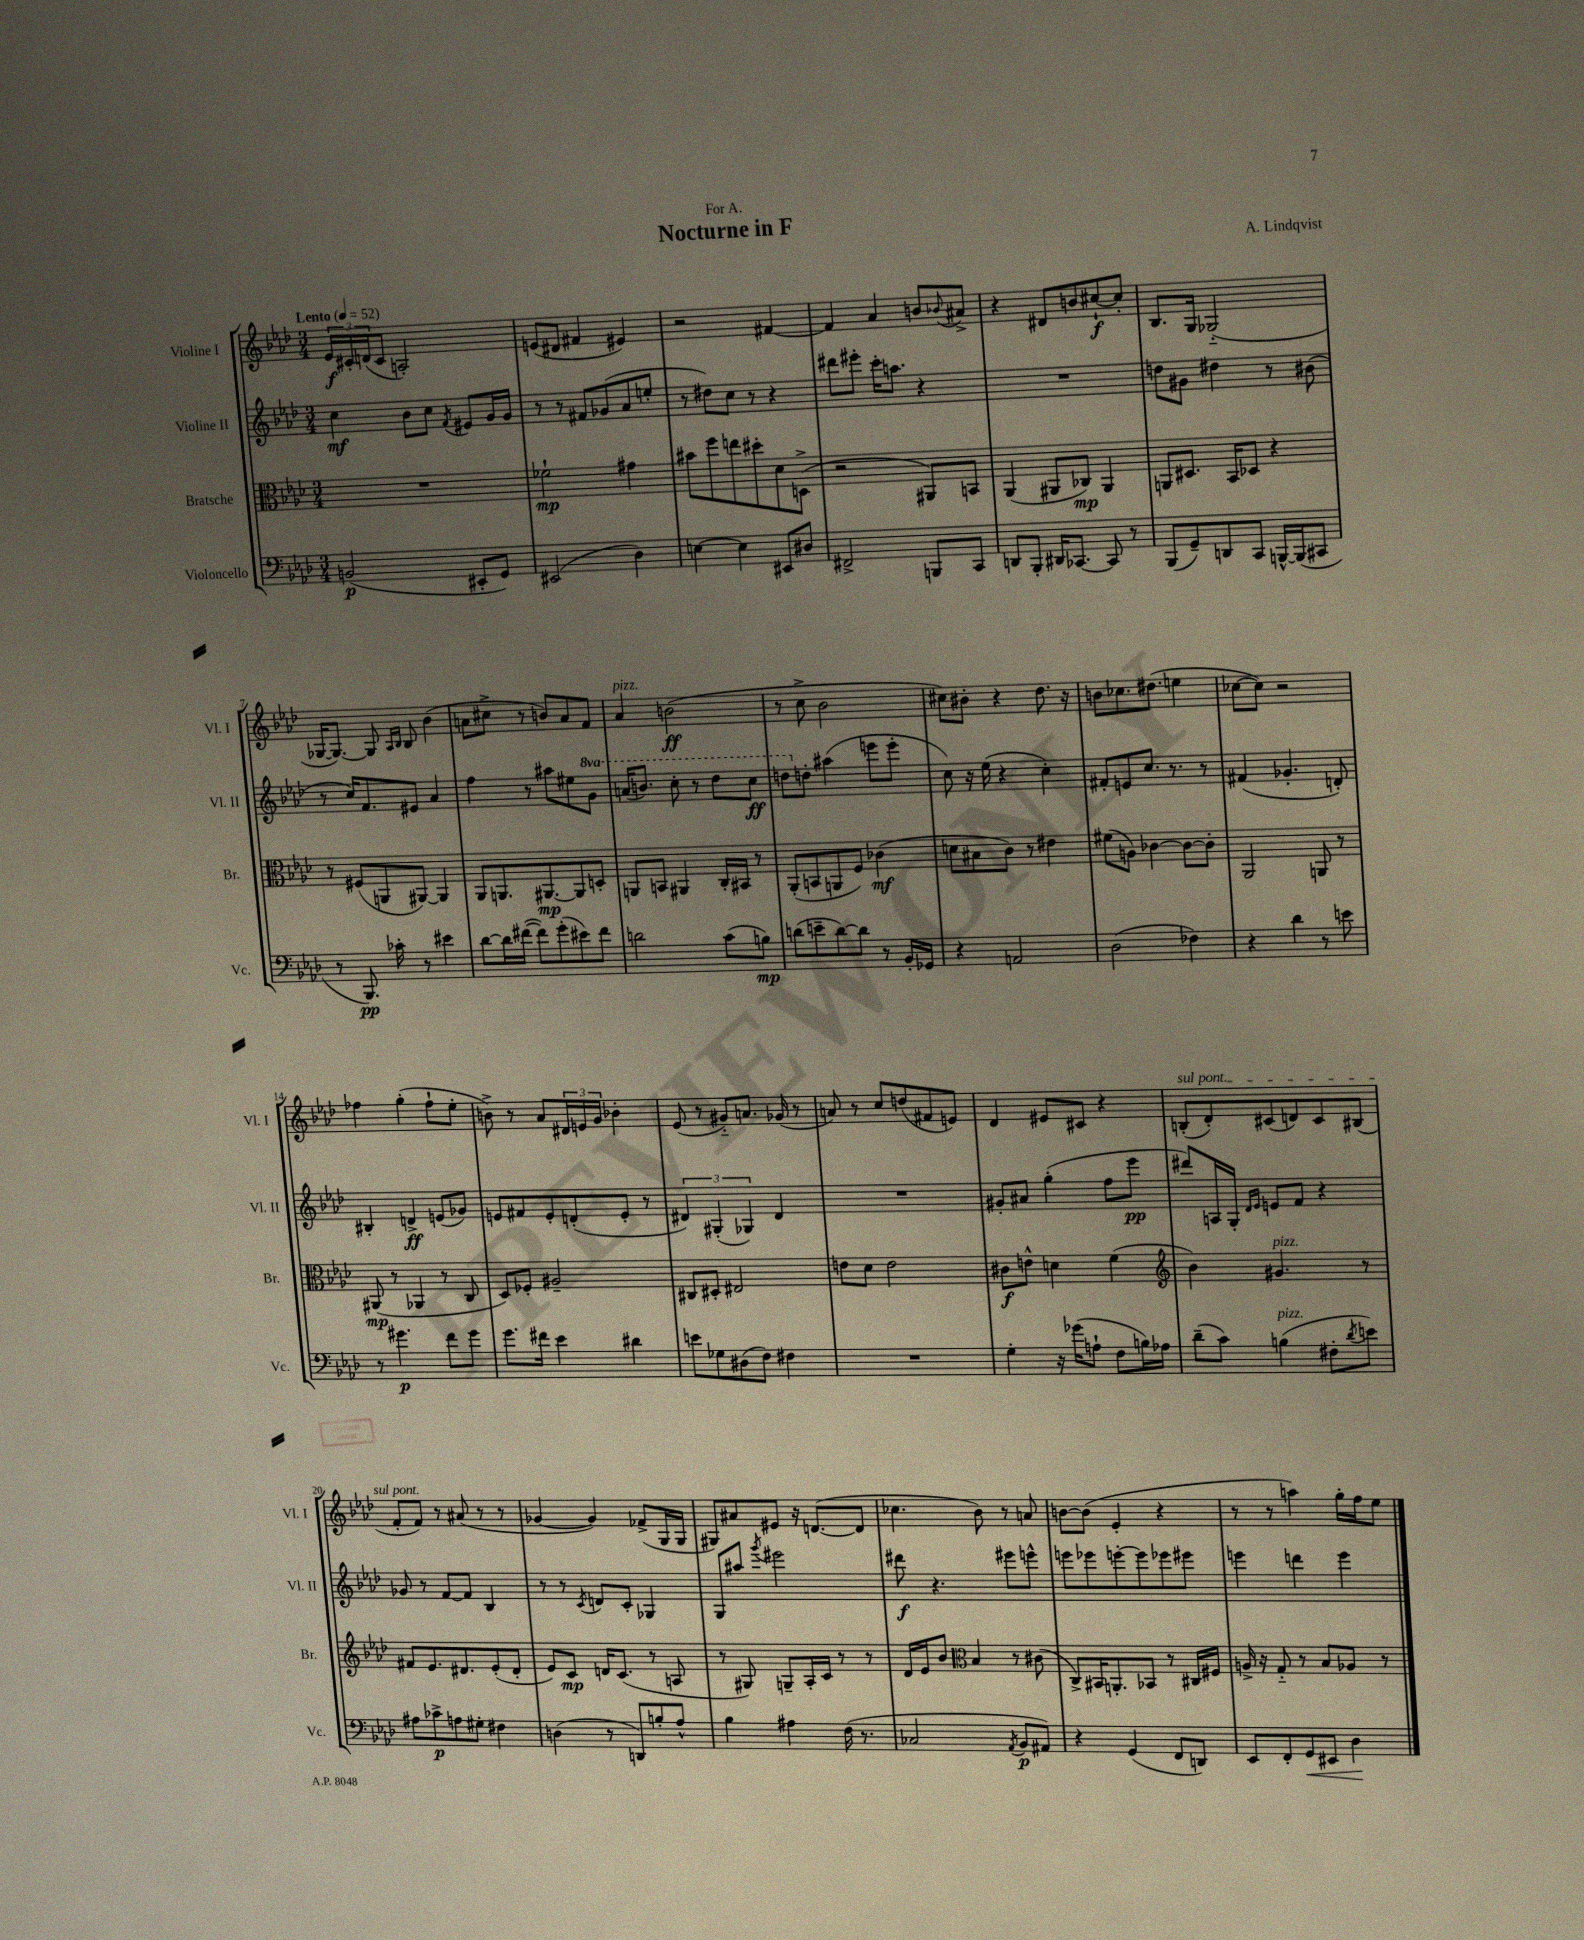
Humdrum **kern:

**kern	**dynam	**kern	**dynam	**kern	**dynam	**kern	**dynam
*part4	*part4	*part3	*part3	*part2	*part2	*part1	*part1
*staff4	*staff4	*staff3	*staff3	*staff2	*staff2	*staff1	*staff1
*I"Violoncello	*	*I"Bratsche	*	*I"Violine II	*	*I"Violine I	*
*I'Vc.	*	*I'Br.	*	*I'Vl. II	*	*I'Vl. I	*
*clefF4	*	*clefC3	*	*clefG2	*	*clefG2	*
*k[b-e-a-d-]	*	*k[b-e-a-d-]	*	*k[b-e-a-d-]	*	*k[b-e-a-d-]	*
*M3/4	*	*M3/4	*	*M3/4	*	*M3/4	*
*MM52	*	*MM52	*	*MM52	*	*MM52	*
=1	=1	=1	=1	=1	=1	=1	=1
!	!	!	!	!	!	!LO:TX:a:B:t=Lento	!
(2BBn/	p	2.r	.	4cc\	mf	24e-/LL	f
.	.	.	.	.	.	24c#X'/	.
.	.	.	.	.	.	(24dn/J	.
.	.	.	.	.	.	8c#/J	.
.	.	.	.	8b-\L	.	2An'/)	.
.	.	.	.	8cc\J	.	.	.
.	.	.	.	8qf/	.	.	.
8EE#X'/L	.	.	.	8e#X/L	.	.	.
8GG/J)	.	.	.	16g/L	.	.	.
.	.	.	.	16g/JJ	.	.	.
=2	=2	=2	=2	=2	=2	=2	=2
(2EE#X/	.	2f-X`\	mp	8r	.	(8en/L	.
.	.	.	.	8r	.	8d#X/J	.
.	.	.	.	8f#X/L	.	4f#X/	.
.	.	.	.	(8g-X/	.	.	.
4D-\)	.	4g#X\	.	8a-/	.	4e#X/)	.
.	.	.	.	8een'/J	.	.	.
=3	=3	=3	=3	=3	=3	=3	=3
[4En\	.	8b#X\L	.	8r	.	2r	.
.	.	8ff\	.	8dd#X\L)	.	.	.
4E\]	.	8een\	.	8cc\J	.	.	.
.	.	8dd#X'\	.	8r	.	.	.
8EE#X/L	.	8d-\	.	4r	.	[4f#X/	.
8D#X/J	.	(8Dn^\J	.	.	.	.	.
=4	=4	=4	=4	=4	=4	=4	=4
2FF#X^/	.	2r	.	8ddd#X\L	.	4f#/]	.
.	.	.	.	8eee#X'\J	.	.	.
.	.	.	.	16ccc'\KL	.	4a-/	.
.	.	.	.	8.aan\J	.	.	.
8BBBn/L	.	8AA#X/L)	.	4r	.	8bn/L	.
.	.	.	.	.	.	8qqb-X/	.
8CC/J	.	8BBn/J	.	.	.	8a#X^/J	.
=5	=5	=5	=5	=5	=5	=5	=5
8DDn/L	.	(4AA-/	.	2.r	.	4r	.
8BBB-'/J	.	.	.	.	.	.	.
16DD#X/KL	.	8AA#X/L	.	.	.	8d#X/L	.
[8.CC-X/J	.	.	.	.	.	.	.
.	.	8C-X/J)	mp	.	.	8bn/	.
8CC-/]	.	4AA#/	.	.	.	[8cc#X`/	f
8r	.	.	.	.	.	8cc#'/J]	.
=6	=6	=6	=6	=6	=6	=6	=6
(8BBB-/L	.	8AAn/L	.	8ddn\L	.	8.B-/L	.
8GG~/)	.	8.D#X/J	.	8g#X\J	.	.	.
.	.	.	.	.	.	16G/Jk	.
8DDn/	.	.	.	4dd#X\	.	(2G-X/	.
.	.	16BB-/KL	.	.	.	.	.
8CC/J	.	8D-X/J	.	.	.	.	.
[16BBBn^^/LL	.	4r	.	8r	.	.	.
(16BBB/J]	.	.	.	.	.	.	.
8CC#X/J	.	.	.	(8b#X\	.	.	.
!!LO:LB:g=z
=7	=7	=7	=7	=7	=7	=7	=7
8r	.	8r	.	8r	.	[16G-X/KL	.
.	.	.	.	.	.	8.G-/J_)	.
8.BBB-/)	pp	(8F#X/L	.	16cc/KL)	.	.	.
.	.	.	.	8.f/	.	.	.
.	.	8AAn/	.	.	.	8G-/]	.
16c-X'\	.	.	.	.	.	.	.
.	.	.	.	.	.	16qqA-/LL	.
.	.	.	.	.	.	16qqB-/JJ	.
8r	.	[8AA#X/J)	.	8e#X/J	.	8B-/	.
4e#X\	.	4AA#/]	.	4a-/	.	(4b-\	.
=8	=8	=8	=8	=8	=8	=8	=8
[8d-\L	.	8AA-/L	.	4ff\	.	8an\L	.
16d-\L]	.	8.AAn/	.	.	.	8cc#X^\J	.
([16f#X\JJ	.	.	.	.	.	.	.
8f#\L])	.	.	.	8r	.	8r	.
.	.	[8.AA#X/	mp	.	.	.	.
(8g'\	.	.	.	8aa#X\L	.	8bn/L)	.
8e#X\)	.	8AA#/]	.	8ee#X\	.	8a/	.
*	*	*	*	*8va	*	*	*
8f#\J	.	8Dn'/J	.	8gg\J	.	8f/J	.
=9	=9	=9	=9	=9	=9	=9	=9
!	!	!	!	!	!	!LO:TX:a:i:t=pizz.	!
2dn\	.	8AAn/L	.	(16aan/KL	.	4a-/	.
.	.	.	.	8.bbn/J)	.	.	.
.	.	8BBn/J	.	.	.	.	.
.	.	4AA#X/	.	8ccc'\	.	(2bn\	ff
.	.	.	.	8r	.	.	.
(8c\L	.	16C'/LL	.	8ddd-\L	.	.	.
.	.	16BB#X/JJ	.	.	.	.	.
8Bn\J)	mp	8r	.	8ccc\J	ff	.	.
=10	=10	=10	=10	=10	=10	=10	=10
(8dn\L	.	(8AA-'/L	.	8dddn\L	.	8r	.
*	*	*	*	*X8va	*	*	*
8en~\	.	8BBn/	.	8ddn'\J	.	8cc^\	.
[8d\)	.	8AAn/	.	(4aa#X\	.	2b-\	.
8d\J]	.	8F/J)	.	.	.	.	.
8r	.	(4c-X\	mf	8eeen\L	.	.	.
16BB-'/LL	.	.	.	8eee'\J	.	.	.
16GG-X/JJ	.	.	.	.	.	.	.
=11	=11	=11	=11	=11	=11	=11	=11
4r	.	8dn\L	.	8cc\)	.	8cc#X\L)	.
.	.	8B#X\	.	16r	.	8b#X'\J	.
.	.	.	.	(16ee-\	.	.	.
2AAn/	.	8c\J)	.	4r	.	4r	.
.	.	8r	.	.	.	.	.
.	.	4e#X\	.	4cc'\)	.	8.dd-\	.
.	.	.	.	.	.	16r	.
=12	=12	=12	=12	=12	=12	=12	=12
(2D-\	.	(8f#X\L	.	8f#X'/L	.	8bn\L	.
.	.	8An\J)	.	8en/	.	8.cc-X\	.
.	.	[4c-X\	.	8.cc/J	.	.	.
.	.	.	.	.	.	(8.dd#X\J	.
.	.	.	.	8.r	.	.	.
4F-X\)	.	8c-\L_	.	.	.	4een\	.
.	.	8c-'\J]	.	8r	.	.	.
=13	=13	=13	=13	=13	=13	=13	=13
4r	.	2AA-/	.	(4f#X/	.	[8cc-X\L	.
.	.	.	.	.	.	8cc-\J])	.
4d-\	.	.	.	4.g-X'/	.	2r	.
8r	.	8AAn/	.	.	.	.	.
8en\	.	8r	.	8dn'/)	.	.	.
!!LO:LB:g=z
=14	=14	=14	=14	=14	=14	=14	=14
8r	.	(8AA#X/	mp	4B#X'/	.	4ff-X\	.
4.g#X\	p	8r	.	.	.	.	.
.	.	4AA-X/	.	4dn^/	ff	(4gg'\	.
8f\L	.	8r	.	(8en/L	.	8ff-`\L	.
8g#\J	.	8C/	.	8g-X/J)	.	8ee-'\J	.
=15	=15	=15	=15	=15	=15	=15	=15
8.g\L	.	8D-/L)	.	8en/L	.	8bn^\)	.
.	.	8F-X'/J	.	8f#X/	.	8r	.
16f#X\Jk	.	.	.	.	.	.	.
4e-\	.	2A#X~/	.	8e'/	.	8a-/L	.
.	.	.	.	(8dn'/	.	24d#X/L	.
.	.	.	.	.	.	24en/	.
.	.	.	.	.	.	24g/JJ	.
4d#X\	.	.	.	8e'/J	.	4b-X'\	.
.	.	.	.	8r	.	.	.
=16	=16	=16	=16	=16	=16	=16	=16
8en\L	.	8C#X/L	.	6d#X/)	.	(8e-/	.
8G-X\	.	8D#X'/J	.	.	.	8r	.
.	.	.	.	(6G#X'/	.	.	.
(8D#X\	.	2E#X/	.	.	.	8g#X/L)	.
.	.	.	.	6G-X/)	.	.	.
8F\J)	.	.	.	.	.	8.an/J	.
4F#X\	.	.	.	4d#/	.	.	.
.	.	.	.	.	.	(16g-X/	.
.	.	.	.	.	.	8r	.
=17	=17	=17	=17	=17	=17	=17	=17
2.r	.	8en\L	.	2.r	.	8an/)	.
.	.	8d-\J	.	.	.	8r	.
.	.	2e\	.	.	.	8cc/L	.
.	.	.	.	.	.	(8ddn/	.
.	.	.	.	.	.	8f#X/	.
.	.	.	.	.	.	8en/J)	.
=18	=18	=18	=18	=18	=18	=18	=18
4G'\	.	8c#X\L	f	8g#X'/L	.	4d-/	.
.	.	8en^^\J	.	8a#X/J	.	.	.
16r	.	4dn\	.	(4gg'\	.	8e#X/L	.
(16g-X\KL	.	.	.	.	.	.	.
8An`\J	.	.	.	.	.	8c#X/J	.
8F\L	.	(4f\	.	8ff\L	.	4r	.
16Bn\L)	.	.	.	8eee-\J	pp	.	.
16A-X\JJ	.	.	.	.	.	.	.
=19	=19	=19	=19	=19	=19	=19	=19
*	*	*clefG2	*	*	*	*	*
!	!	!	!	!	!	!LO:TX:a:i:t=sul pont.	!
(8d-~\L	.	4b-\)	.	8ddd#X/L)	.	(8Bn'/L	.
8c\J)	.	.	.	16An/L	.	8d-'/)	.
.	.	.	.	16G'/JJ	.	.	.
.	.	.	.	16qqd-/LL	.	.	.
.	.	.	.	16qqe-/JJ	.	.	.
!	!	!LO:TX:a:i:t=pizz.	!	!	!	!	!
!LO:TX:a:i:t=pizz.	!	!	!	!	!	!	!
(4Bn\	.	4.g#X/	.	8en/L	.	(8c#X/	.
.	.	.	.	8f/J	.	8dn/)	.
8F#X'\L	.	.	.	4r	.	8c#/	.
8qd-/	.	.	.	.	.	.	.
8en\J)	.	8r	.	.	.	(8B#X/J	.
!!LO:LB:g=z
=20	=20	=20	=20	=20	=20	=20	=20
8A#X\L	.	8f#X/L	.	8g-X/	.	8f'/L	.
8c-X^\	p	8.e-/	.	8r	.	8f/J)	.
8An\	.	.	.	[8f/L	.	8r	.
.	.	8.d#X/	.	.	.	.	.
8G#X'\J	.	.	.	8f/J]	.	(8a#X/	.
4F#X\	.	(8e-'/	.	4B-/	.	8r	.
.	.	8d#'/J	.	.	.	8r	.
=21	=21	=21	=21	=21	=21	=21	=21
(4Dn\	.	8e-/L)	.	8r	.	[4g-X/	.
.	.	8c/J	mp	8r	.	.	.
.	.	.	.	8qc/	.	.	.
8r	.	16dn/KL	.	8dn/L	.	4g-/])	.
.	.	(8.c/J	.	.	.	.	.
8DDn/L)	.	.	.	8c'/J	.	.	.
8Bn'/	.	8r	.	4G-X/	.	(8f-X^/L	.
8A-^^/J	.	8An/	.	.	.	16G/L	.
.	.	.	.	.	.	16G/JJ	.
=22	=22	=22	=22	=22	=22	=22	=22
4B-\	.	8r	.	8G/L	.	8G#X/L)	.
.	.	8G#X/)	.	8aa#X/J	.	8a#X/	.
.	.	.	.	8qggg/	.	.	.
4A#X\	.	8Gn~/L	.	2eee#X\	.	8e#X/J	.
.	.	16A-'/L	.	.	.	16r	.
.	.	16c/JJ	.	.	.	([8.dn/L	.
(16F\	.	8r	.	.	.	.	.
8.r	.	.	.	.	.	.	.
.	.	8r	.	.	.	8d/J]	.
=23	=23	=23	=23	=23	=23	=23	=23
2C-X/	.	16d-/LL	.	8ddd#X\	f	4.cc-X\	.
.	.	16e-/J	.	.	.	.	.
.	.	8b-/J	.	4.r	.	.	.
*	*	*clefC3	*	*	*	*	*
.	.	4B-/	.	.	.	.	.
.	.	.	.	.	.	8b-\)	.
8qAA-/	.	.	.	.	.	.	.
8BB-/L	p	8r	.	8eee#X\L	.	8r	.
8AA#X/J)	.	(8c#X\	.	8eeen^^\J	.	8an/	.
=24	=24	=24	=24	=24	=24	=24	=24
4r	.	8C^/L)	.	8eeen\L	.	[8bn\L	.
.	.	16BB#X/K	.	8eee-X\	.	(8b\J]	.
.	.	8.AAn'/	.	.	.	.	.
(4GG/	.	.	.	[8eeen'\	.	4e-'/	.
.	.	8BB-X/J	.	8eee\]	.	.	.
8FF/L	.	8r	.	8eee-X\	.	4r	.
8DDn/J)	.	16C#X/LL	.	8eee#X\J	.	.	.
.	.	16F#X/JJ	.	.	.	.	.
=25	=25	=25	=25	=25	=25	=25	=25
8EE-/L	.	16An^/	.	4eeen\	.	8r	.
.	.	16r	.	.	.	.	.
8FF'/	.	8G/	.	.	.	8r	.
!	!LO:HP:b	!	!	!	!	!	!
8GG/	<	8r	.	4dddn\	.	4aan\)	.
8EE#X/J	.	8B-/L	.	.	.	.	.
4D-\	.	8A-X/J	.	4eee\	.	16gg'\LL	.
.	.	.	.	.	.	16ff\J	.
.	.	8r	.	.	.	8ee-\J	.
.	[	.	.	.	.	.	.
==	==	==	==	==	==	==	==
*-	*-	*-	*-	*-	*-	*-	*-
